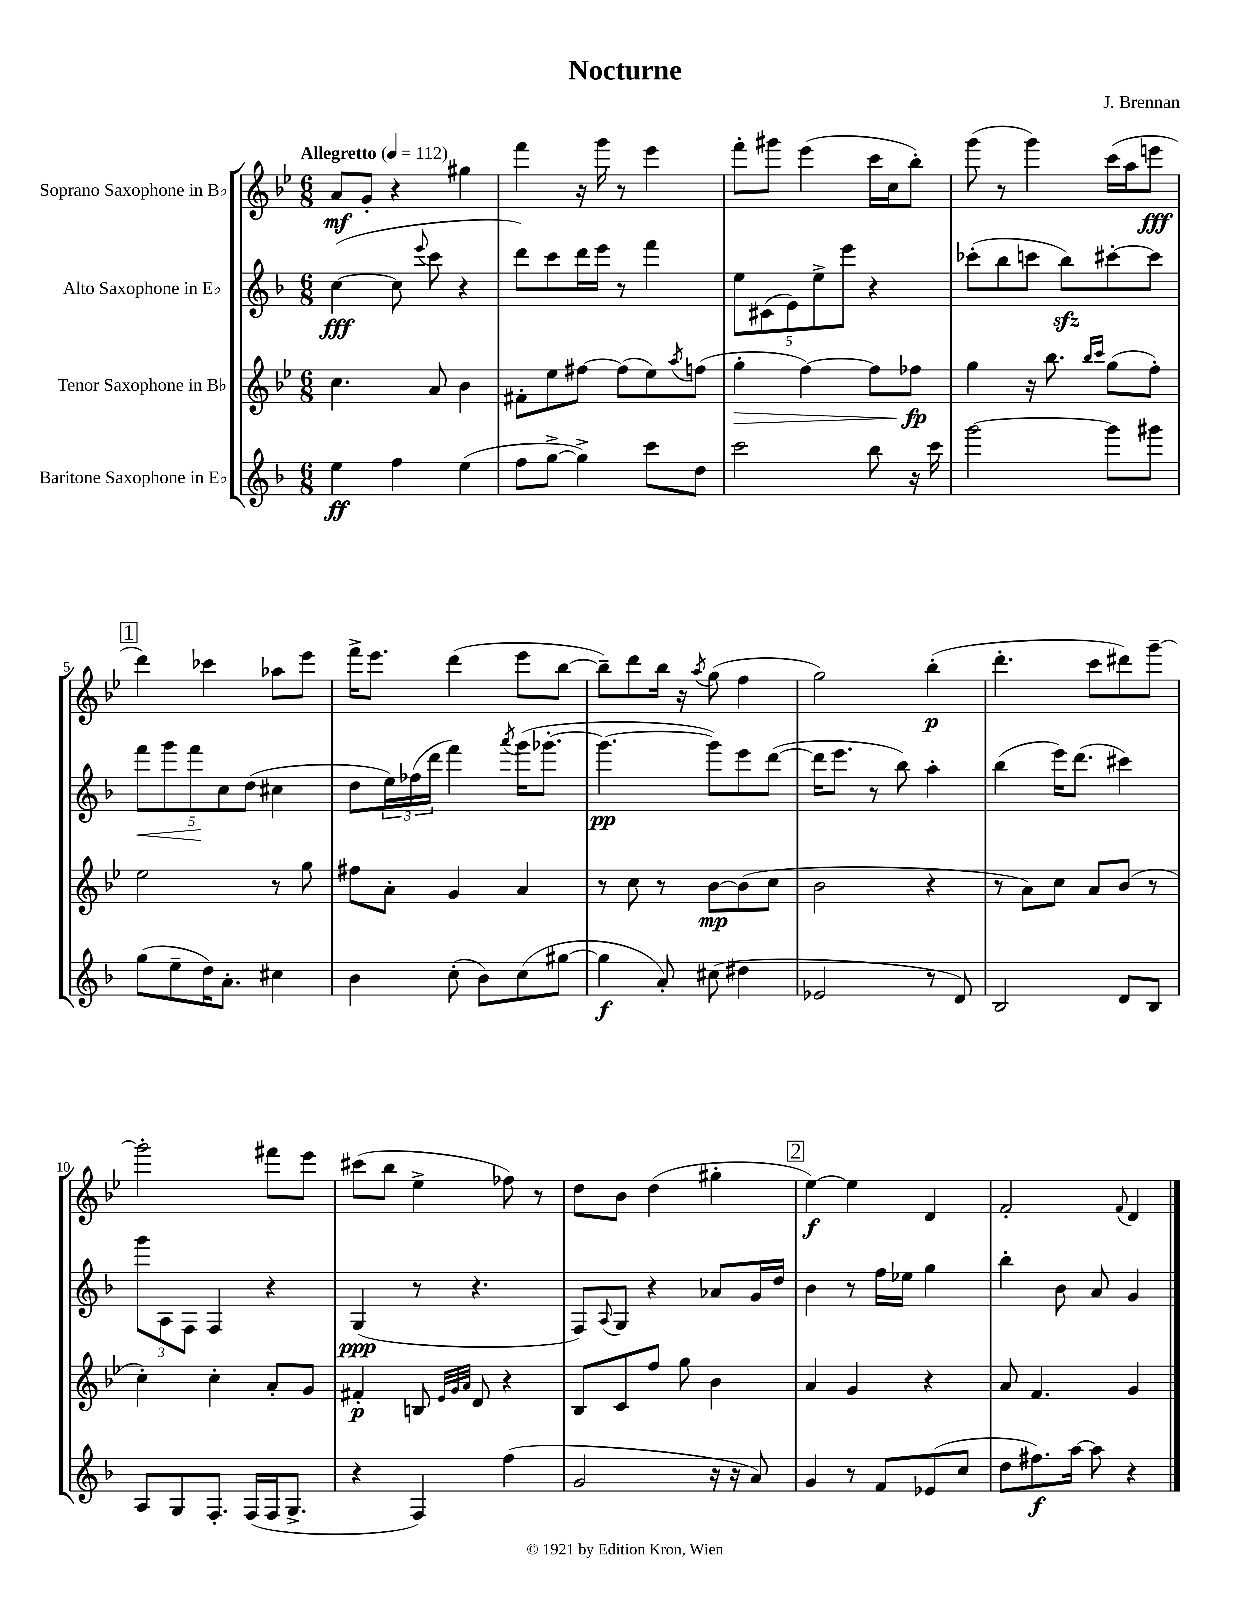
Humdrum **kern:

**kern	**kern	**kern	**kern
*staff4	*staff3	*staff2	*staff1
*clefG2	*clefG2	*clefG2	*clefG2
*k[b-]	*k[b-e-]	*k[b-]	*k[b-e-]
*M6/8	*M6/8	*M6/8	*M6/8
*MM112	*MM112	*MM112	*MM112
4ee\	4.cc\	([4cc\	8a/L
.	.	.	8g'/J
4ff\	.	8cc\]	4r
.	.	8qqeee/	.
.	8a/	8ccc\	.
(4ee\	4b-\	4r	4gg#\
=	=	=	=
8ff\L	8f#'\L	8ddd\L)	4fff\
[8gg^\J	8ee-\	8ccc\	.
4gg^\])	[8ff#\J	16ddd\L	16r
.	.	16eee\JJ	16ggg\
.	(8ff#\]L	8r	8r
8ccc\L	8ee-\)	4fff\	4eee-\
.	8qaa/	.	.
8dd\J	(8ff\J	.	.
=	=	=	=
2ccc\	4gg'\	10ee\L	8fff'\L
.	.	(10c#\	.
.	.	.	8ggg#\J
.	.	10e\)	.
.	[4ff\)	.	(4eee-\
.	.	10ee^\	.
.	.	10eee\J	.
8bb-\	8ff\]L	4r	16ccc\LL
.	.	.	16cc\J
16r	8ff-\J	.	8bb-'\J)
16ccc\	.	.	.
=	=	=	=
[2ggg\	4gg\	(8ccc-'\L	(8ggg\
.	.	8bb-\	8r
.	16r	8ccc\J	4ggg\)
.	8.bb-\	.	.
.	.	8bb-\L)	.
.	16qqbb-/LL	.	.
.	16qqccc/JJ	.	.
8ggg\]L	(8gg\L	[8ccc#'\	(16ccc\LL
.	.	.	16aa\J
8ggg#\J	8ff'\J)	8ccc#\]J	8eee\J
=	=	=	=
(8gg\L	2ee-\	10fff\L	4ddd\)
.	.	10ggg\	.
8ee~\	.	.	.
.	.	10fff\	.
16dd\K)	.	.	4ccc-\
.	.	10cc\	.
8.a'\J	.	.	.
.	.	(10dd\J	.
4cc#\	8r	4cc#\	8aa-\L
.	8gg\	.	8eee-\J
=	=	=	=
4b-\	8ff#\L	8dd\L	16fff^\LK
.	.	.	8.eee-\J
.	8a'\J	24ee\L)	.
.	.	(24ff-\	.
.	.	24ddd\JJ	.
(8cc'\	4g/	4fff\)	(4ddd\
8b-\L)	.	.	.
.	.	8qaaa/	.
(8cc\	4a/	(16ggg\LK	8eee-\L
.	.	[8.ggg-'\J	.
[8gg#\J	.	.	[8bb-\J
=	=	=	=
4gg#\]	8r	4.ggg-\_	8bb-~\]L)
.	8cc\	.	8ddd\
8a'/)	8r	.	16bb-\Jk
.	.	.	16r
.	.	.	8qaa/
(8cc#\	[8b-\L	8ggg-\]L)	(8gg\
4dd#\	(8b-\]	8eee\	4ff\
.	8cc\J	([8ddd\J	.
=	=	=	=
2e-/	2b-\	16ddd\]LK	2gg\)
.	.	8.eee\J	.
.	.	8r	.
.	.	8bb-\)	.
8r	4r	4aa'\	(4bb-'\
8d/)	.	.	.
=	=	=	=
2B-/	8r	(4bb-\	4.ddd'\
.	8a\L)	.	.
.	8cc\J	16eee\LK)	.
.	.	(8.ddd\J	.
.	8a/L	.	8ccc\L
8d/L	(8b-/J	4ccc#\)	8ddd#\)
8B-/J	8r	.	[8ggg~\J
=	=	=	=
8A/L	4cc'\)	12ggg\L	2ggg'\]
.	.	12A\	.
8G/	.	.	.
.	.	12F\J	.
8.F'/J	4cc'\	4F/	.
(16F/LL	.	.	.
16F/J	8a'/L	4r	8fff#\L
8.G^/J	.	.	.
.	8g/J	.	8eee-\J
=	=	=	=
4r	4f#'/	(4G/	(8ccc#\L
.	.	.	8bb-\J
4F/)	8B/	8r	4ee-^\
.	32qqe-/LLL	.	.
.	32qqg/	.	.
.	32qqa/JJJ	.	.
.	8d/	4.r	.
(4ff\	4r	.	8ff-\)
.	.	.	8r
=	=	=	=
2g/	8B-/L	8F/L)	8dd\L
.	.	8qqA/	.
.	8c/	8G/J	8b-\J
.	8ff/J	4r	(4dd\
.	8gg\	.	.
16r	4b-\	8a-/L	4gg#'\
16r	.	.	.
8a/)	.	16g/L	.
.	.	16dd/JJ	.
=	=	=	=
4g/	4a/	4b-\	[4ee-\)
8r	4g/	8r	4ee-\]
8f/L	.	16ff\LL	.
.	.	16ee-\JJ	.
(8e-/	4r	4gg\	4d/
8cc/J	.	.	.
=	=	=	=
8dd\L	8a/	4bb-'\	2f'/
8.ff#\)	4.f/	.	.
.	.	8b-\	.
[16aa\Jk	.	.	.
8aa\]	.	8a/	.
.	.	.	8qqf/
4r	4g/	4g/	4d/
==	==	==	==
*-	*-	*-	*-
